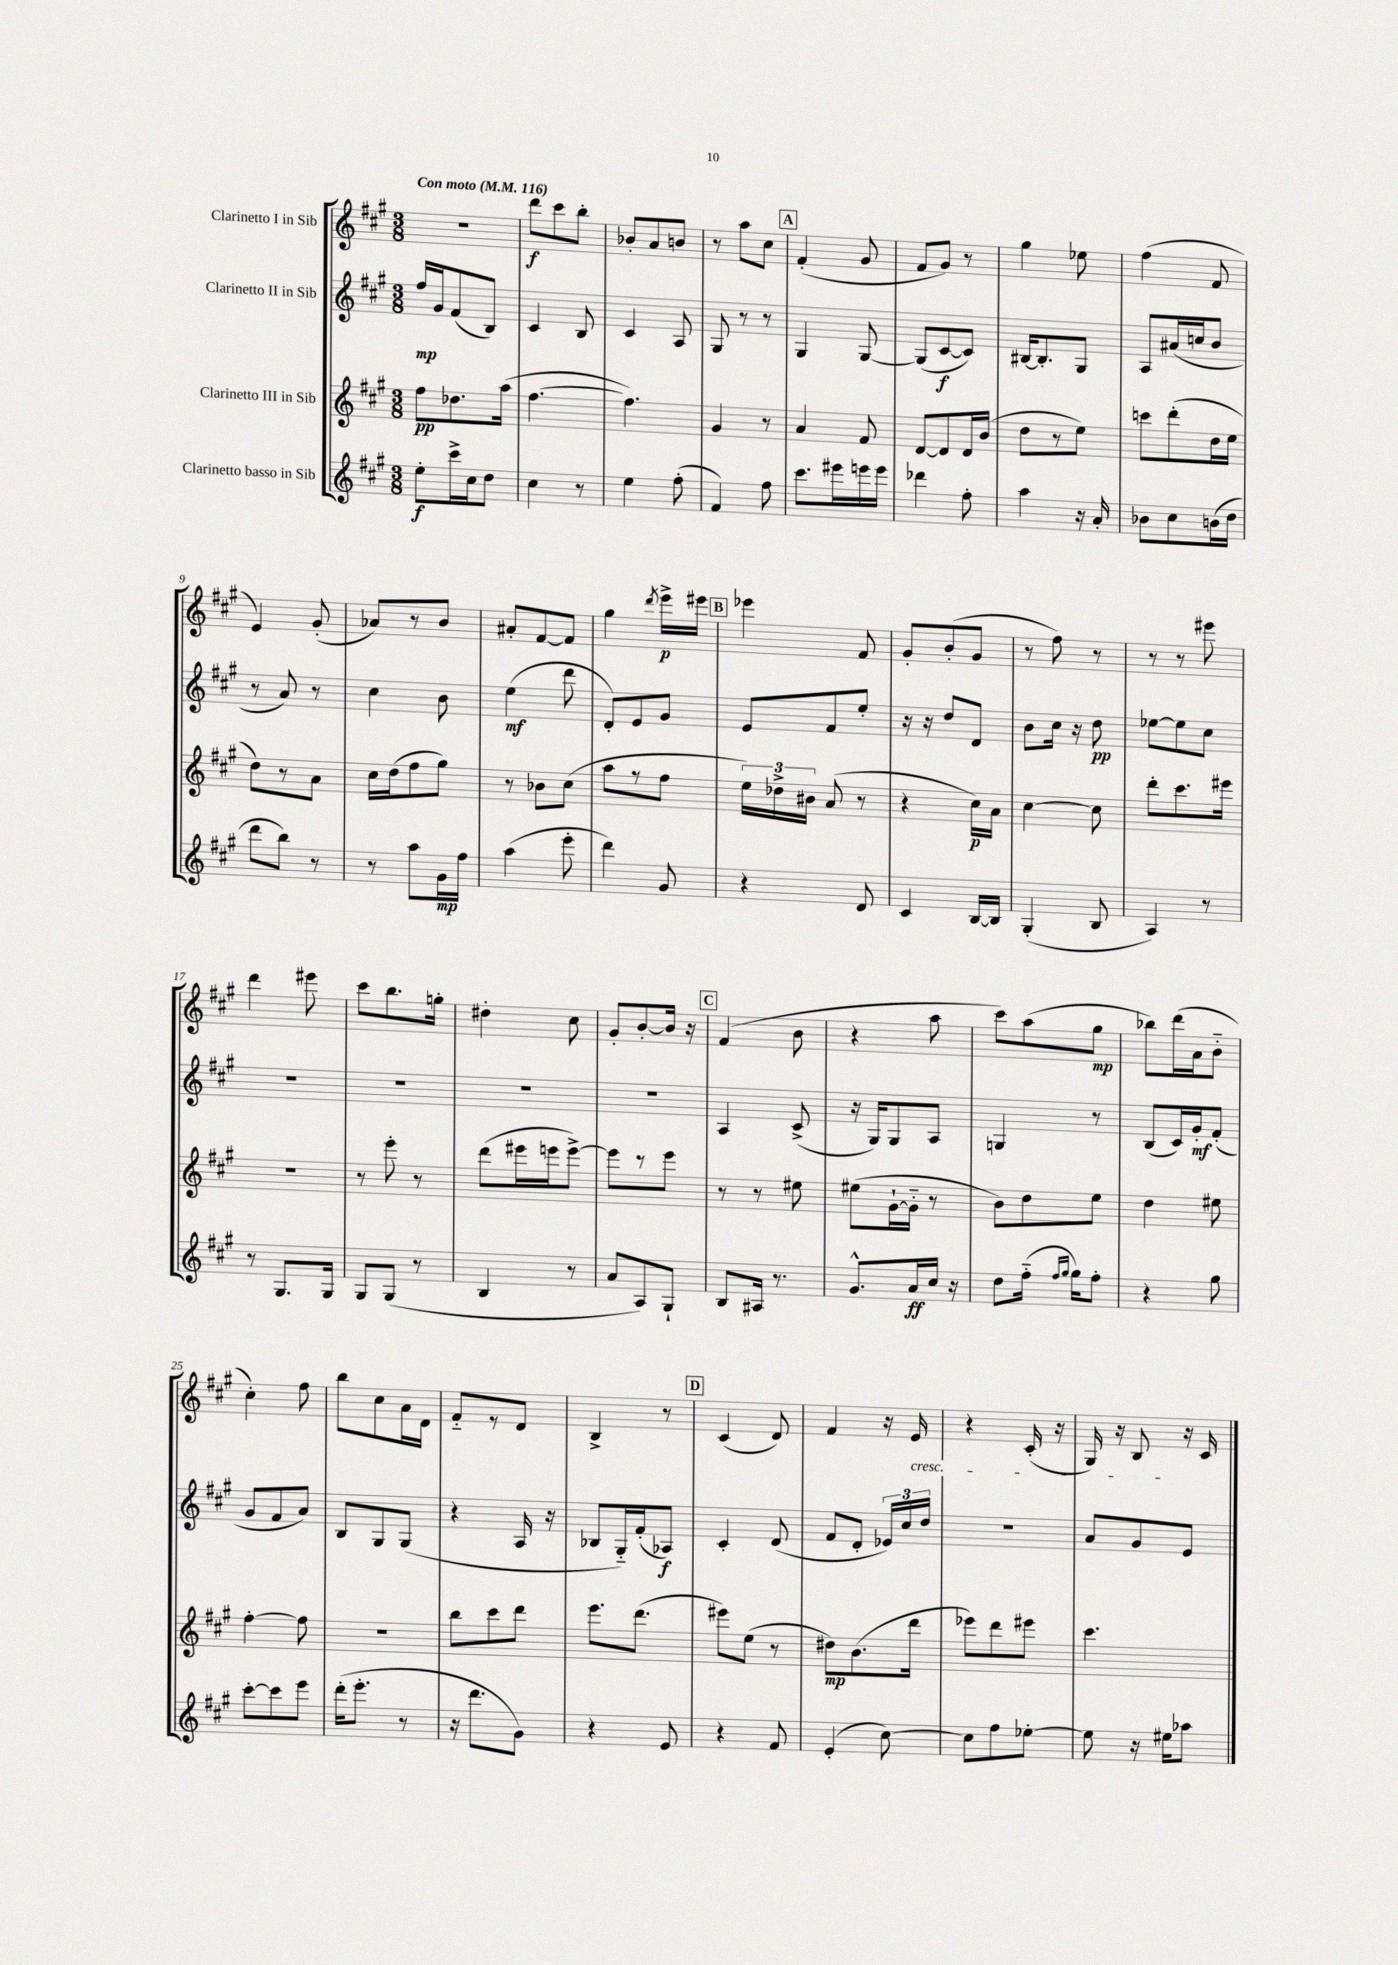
<<
\new StaffGroup <<
\new Staff = "s0" \with { instrumentName = "Clarinetto I in Sib" } {
    \clef treble \key a \major \numericTimeSignature \time 3/8 \tempo "Con moto" 4 = 116
    \autoBeamOff R4. |
    d'''8[\f cis'''8 b''8]-. |
    bes'8[-. a'8 b'8] |
    r8 a''8[ cis''8] |
    \mark \markup { \box "A" } fis'4-.( gis'8 |
    fis'8[ gis'8]) r8 |
    gis''4 ees''8 |
    fis''4( fis'8 |
    e'4) gis'8-.( |
    aes'8[) r8 b'8] |
    ais'8[-. fis'8~ fis'8] |
    gis''4 \acciaccatura { d'''8 } e'''16[->\p eis'''16] |
    \mark \markup { \box "B" } ees'''4 fis'8 |
    gis'8[-. b'8-.( gis'8] |
    r8 fis''8) r8 |
    r8 r8 eis'''8 |
    d'''4 eis'''8 |
    cis'''8[ b''8. g''16]-. |
    dis''4-. cis''8 |
    gis'8[-. b'8~-. b'16] r16 |
    \mark \markup { \box "C" } fis'4( b'8 |
    r4 a''8 |
    cis'''8[) a''8( gis''8]\mp |
    bes''8[) d'''16( a'16 b'8]-_ |
    cis''4-.) fis''8 |
    b''8[ cis''8 a'16 d'16] |
    fis'8[-_ r8 d'8] |
    b4-> r8 |
    \mark \markup { \box "D" } cis'4( d'8) |
    fis'4 r16 e'16\cresc |
    r4 cis'16-.( r16 |
    gis16) r16 b8\! r16 cis'16 \bar "|." |
}
\new Staff = "s1" \with { instrumentName = "Clarinetto II in Sib" } {
    \clef treble \key a \major \numericTimeSignature \time 3/8
    \autoBeamOff fis''16[\mp gis'16 fis'8( b8]) |
    cis'4 b8 |
    cis'4 a8 |
    gis8 r8 r8 |
    \mark \markup { \box "A" } gis4 gis8~ |
    gis8[( cis'8~\f cis'8]) |
    bis16[~ bis8.-. gis8] |
    a8[ ais'16( c''16 b'8] |
    r8 a'8) r8 |
    cis''4 b'8 |
    e''4\mf( d'''8 |
    d'8[-.) e'8 gis'8] |
    \mark \markup { \box "B" } e'8[ fis'8 e''8]-. |
    r16 r16 d''8[ d'8] |
    b'8[ cis''16] r16 d''8\pp |
    ees''8[~ ees''8 cis''8] |
    R4. |
    R4. |
    R4. |
    R4. |
    \mark \markup { \box "C" } a4 cis'8->( |
    r16 gis16[) gis8 a8] |
    g4 r8 |
    b8[( cis'16) gis'16-.\mf fis'8]-.( |
    gis'8[ fis'8 a'8]) |
    b8[ gis8 gis8]( |
    r4 a16 r16 |
    bes8[ gis16-_) fis'16-.( aes8]\f) |
    \mark \markup { \box "D" } cis'4-. d'8( |
    fis'8[ d'8]-. \tuplet 3/2 { ees'16[) cis''16 d''16] } |
    R4. |
    a'8[ gis'8 e'8] \bar "|." |
}
\new Staff = "s2" \with { instrumentName = "Clarinetto III in Sib" } {
    \clef treble \key a \major \numericTimeSignature \time 3/8
    \autoBeamOff fis''8[\pp des''8. a''16]( |
    fis''4.~ |
    fis''4.) |
    gis'4 r8 |
    \mark \markup { \box "A" } a'4 fis'8 |
    d'8[~ d'8 d'16 b'16]( |
    d''8[ r8 e''8]) |
    c'''8[ d'''8-.( d''16 e''16] |
    d''8[) r8 a'8] |
    cis''16[ d''16( fis''8 gis''8]) |
    r8 bes'8[ cis''8]( |
    a''8[ r8 fis''8] |
    \mark \markup { \box "B" } \tuplet 3/2 { e''16[) des''16-> bis'16] } a'8( r8 |
    r4 cis''16[\p) a'16] |
    cis''4~ cis''8 |
    d'''8[-. cis'''8. eis'''16] |
    R4. |
    r8 e'''8-. r8 |
    d'''8[( eis'''16 e'''16 e'''8]~->) |
    e'''8[ r8 e'''8] |
    \mark \markup { \box "C" } r8 r8 eis''8 |
    eis''8[( gis'16~-! gis'16]-_ r8 |
    b'8[) d''8 e''8] |
    d''4 eis''8 |
    fis''4~-. fis''8 |
    r4. |
    b''8[ cis'''8 d'''8] |
    e'''8.[ d'''8.]( |
    \mark \markup { \box "D" } eis'''8[) e''8]( r8 |
    dis''8[\mp) b'8.( d'''16] |
    ees'''8[) d'''8 eis'''8] |
    cis'''4. \bar "|." |
}
\new Staff = "s3" \with { instrumentName = "Clarinetto basso in Sib" } {
    \clef treble \key a \major \numericTimeSignature \time 3/8
    \autoBeamOff e''8[-.\f cis'''16-> cis''16 d''8] |
    cis''4 r8 |
    e''4 fis''8-.( |
    fis'4) fis''8 |
    \mark \markup { \box "A" } cis'''8.[ eis'''16 e'''16 e'''16] |
    des'''4 fis''8-. |
    a''4 r16 a'16-. |
    bes'8[ cis''8 b'16( d''16] |
    d'''8[ b''8]) r8 |
    r8 a''8[ gis'16\mp fis''16] |
    a''4( e'''8-. |
    d'''4) gis'8 |
    \mark \markup { \box "B" } r4 d'8 |
    cis'4 b16[~ b16] |
    gis4-.( b8 |
    a4) r8 |
    r8 gis8.[ gis16] |
    gis8[ gis8]( r8 |
    b4 r8 |
    a'8[ a8) gis8]-! |
    \mark \markup { \box "C" } b8[ ais16] r8. |
    gis'8.[-^ a'16\ff cis''16] r16 |
    d''8[ fis''16]-_( \grace { fis''16[ gis''16] } gis''16[) fis''8]-. |
    r4 gis''8 |
    cis'''8[~-. cis'''8 e'''8] |
    d'''16[-.( e'''8.]-. r8 |
    r16 d'''8.[ gis'8]) |
    r4 e'8 |
    \mark \markup { \box "D" } r4 fis'8 |
    e'4-.( cis''8~) |
    cis''8[ fis''8 ees''8]~-. |
    ees''8 r16 eis''16[ aes''8] \bar "|." |
}
>>
>>
